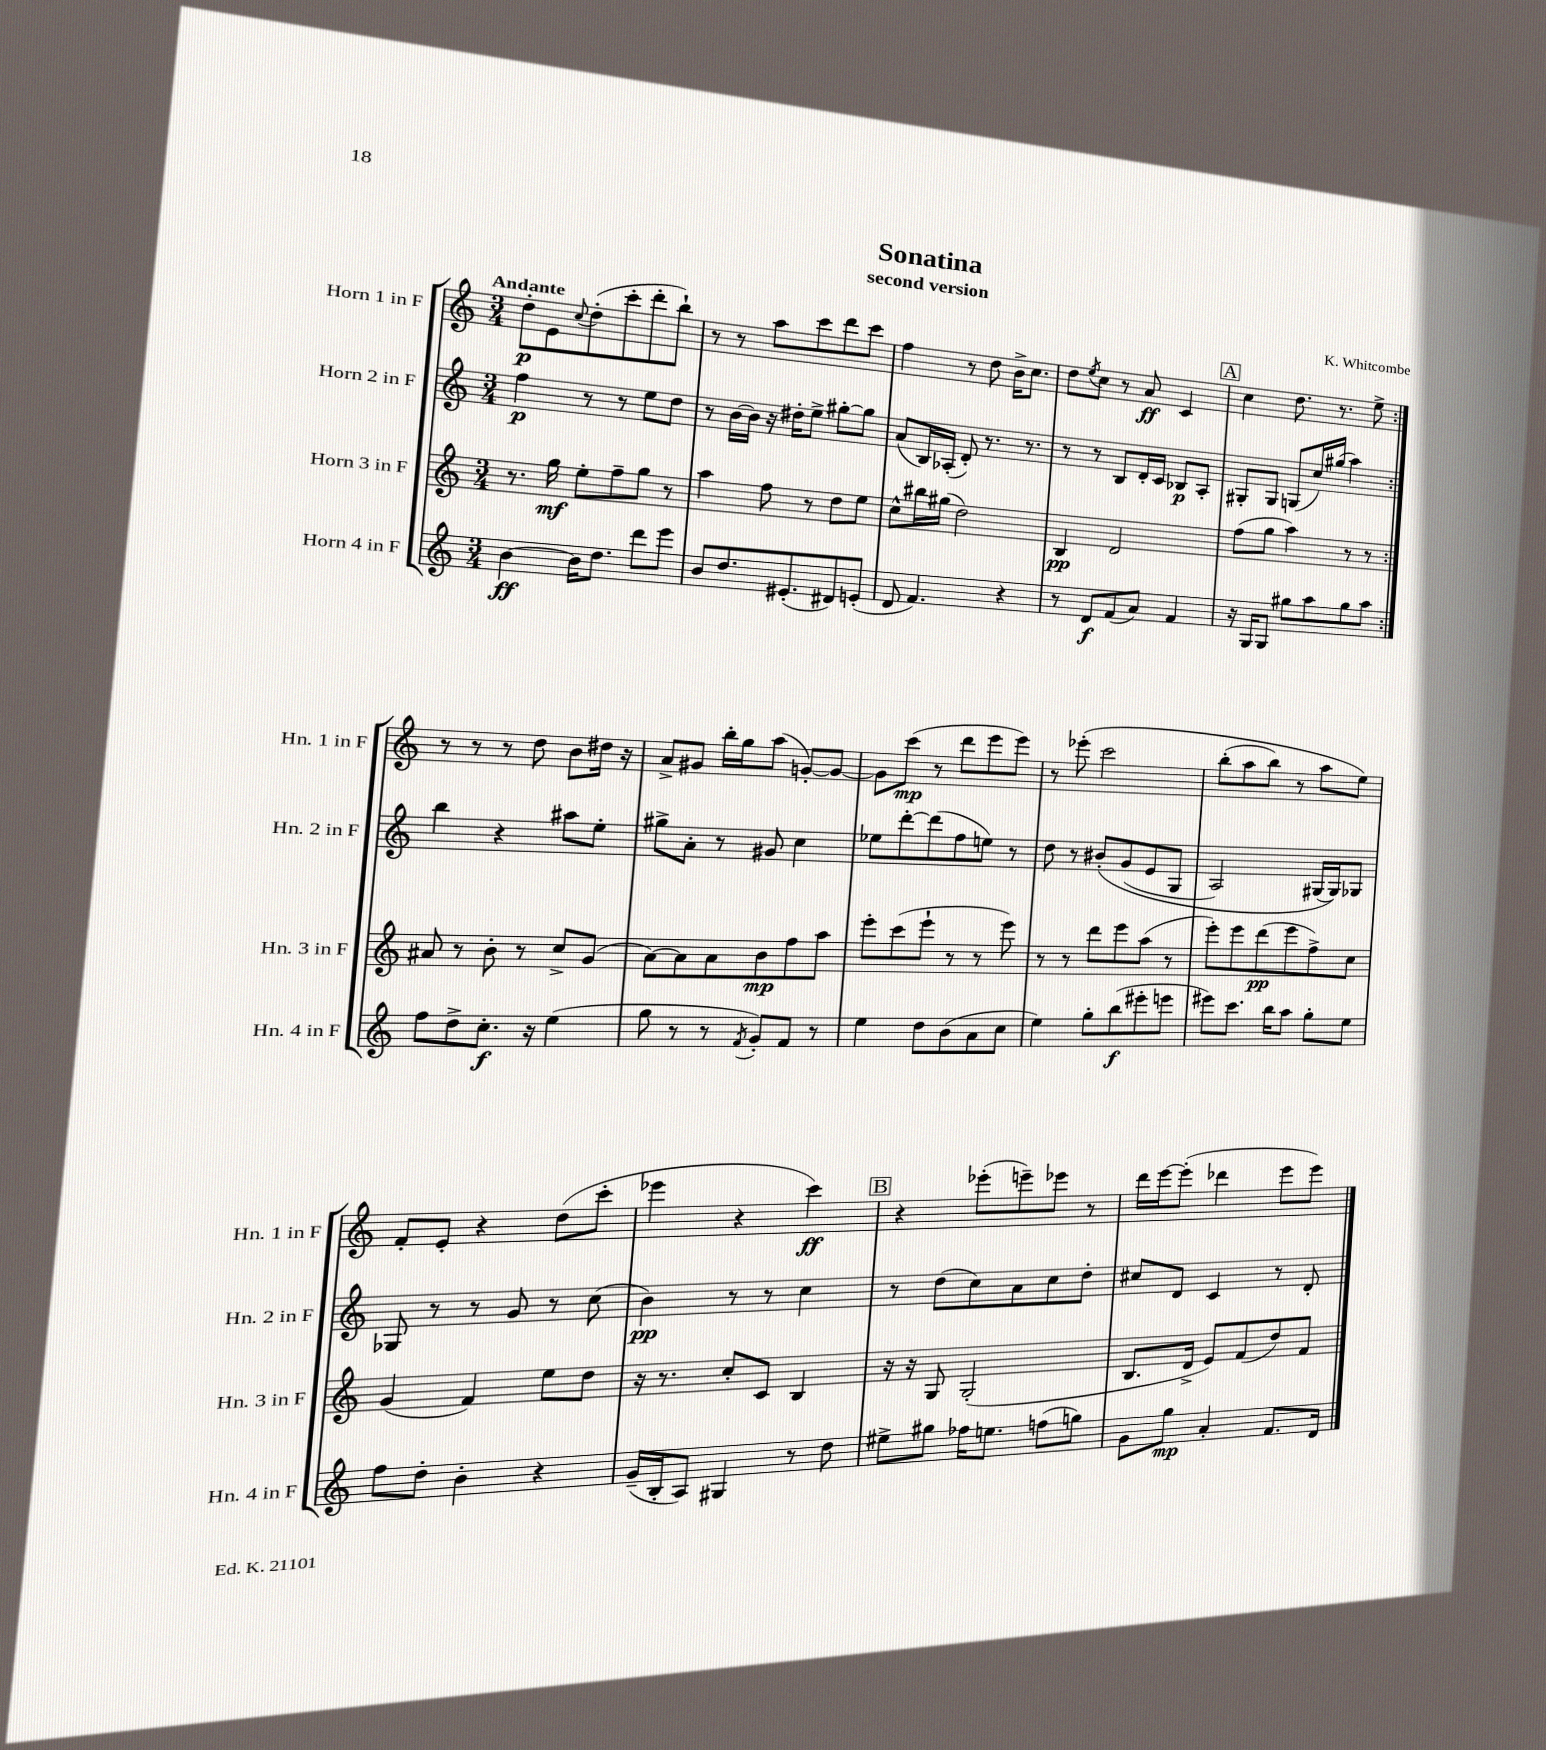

**kern	**kern	**kern	**kern
*staff4	*staff3	*staff2	*staff1
*clefG2	*clefG2	*clefG2	*clefG2
*k[]	*k[]	*k[]	*k[]
*M3/4	*M3/4	*M3/4	*M3/4
[4b	8.r	4ff	8dd'
.	.	.	8e
.	16gg	.	.
.	.	.	8qqcc
16b]	8ee'	8r	(8dd'
8.dd	.	.	.
.	8ff~	8r	8ccc'
8ddd	8gg	8ee	8ddd'
8eee	8r	8dd	8bb`)
=	=	=	=
8b	4aa	8r	8r
8.dd	.	[16b	8r
.	.	16b]	.
.	8ff	16r	8aa
(8.e#'	.	16dd#'	.
.	8r	8ee^	8ccc
8d#)	8dd	[8gg#'	8ddd
(8e'	8ee	8gg#]	8ccc
=	=	=	=
8d	8cc^^	(8a	4ff
4.f)	16bb#	16B)	.
.	(16gg#	(16A-'	.
.	2dd)	8d')	8r
.	.	8.r	8dd
4r	.	.	16b^
.	.	8.r	8.cc
=	=	=	=
8r	4B	8r	8dd
.	.	.	8qee
8d	.	8r	8cc
(8f	2d	8B	8r
8a)	.	16d'	8a
.	.	16c	.
4f	.	8B-	4c
.	.	8A'	.
=	=	=	=
16r	(8ff	8G#'	4cc
16G	.	.	.
8G	8gg	8G#	.
8gg#	4aa)	(8G	8.dd
8aa	.	16cc)	.
.	.	(16gg#	8.r
8gg#	8r	4aa)	.
8aa	8r	.	8ee^
=:|!	=:|!	=:|!	=:|!
8ff	8a#	4bb	8r
8dd^	8r	.	8r
8.cc'	8b'	4r	8r
.	8r	.	8dd
16r	.	.	.
(4ee	8cc^	8aa#	8b
.	(8g	8ee'	16dd#
.	.	.	16r
=	=	=	=
8gg	[8a)	8gg#^	8a^
8r	8a]	8a'	8g#
8r	8a	8r	16bb'
.	.	.	16gg
8qf	.	.	.
8g')	8b	8g#	(8aa
8f	8ff	4cc	[8g')
8r	8aa	.	8g_
=	=	=	=
4ee	8eee'	8ee-	8g]
.	(8ccc	[8ddd'	(8ccc
8dd	8eee`	(8ddd]	8r
(8b	8r	8ff	8ddd
8a	8r	8ee)	8eee
8cc	8eee)	8r	8eee)
=	=	=	=
4ee)	8r	8dd	8r
.	8r	8r	&(8eee-'
8gg'	8ddd	&(8b#'	2ccc
(8bb	8eee	(8g	.
8eee#'	(8aa	8e	.
8eee	8r	8G	.
=	=	=	=
8eee#)	8eee')	2A)	(8bb'
8.ccc	8eee	.	8aa
.	(8ddd	.	8bb)
16bb	.	.	.
8aa	8eee	.	8r
8gg'	8ff^)	(16G#	8aa
.	.	16G#)&)	.
8ee	8cc	8G-	8ee&)
=	=	=	=
8ff	(4g	8G-	8f'
8dd'	.	8r	8e'
4b'	4f)	8r	4r
.	.	8g	.
4r	8ee	8r	(8dd
.	8dd	(8cc	8ccc'
=	=	=	=
(16g~	16r	4b)	4eee-
16B'	8.r	.	.
8A)	.	.	.
4G#	8cc'	8r	4r
.	8c	8r	.
8r	4B	4cc	4ccc)
8dd	.	.	.
=	=	=	=
8ee#^	16r	8r	4r
.	16r	.	.
8gg#	8G	(8dd	.
16ff-	(2G'	8cc)	(8eee-'
8.ee	.	.	.
.	.	8a	8eee~)
(8ff	.	8cc	8eee-
8gg)	.	8dd'	8r
=	=	=	=
8g	8.B	8cc#	16ddd
.	.	.	[16eee
8gg	.	8d	(8eee']
.	16d^	.	.
4a'	8e)	4c	4ddd-
.	(8f	.	.
8.f	8dd)	8r	8eee
.	8f	8d'	8eee)
16d	.	.	.
==	==	==	==
*-	*-	*-	*-
